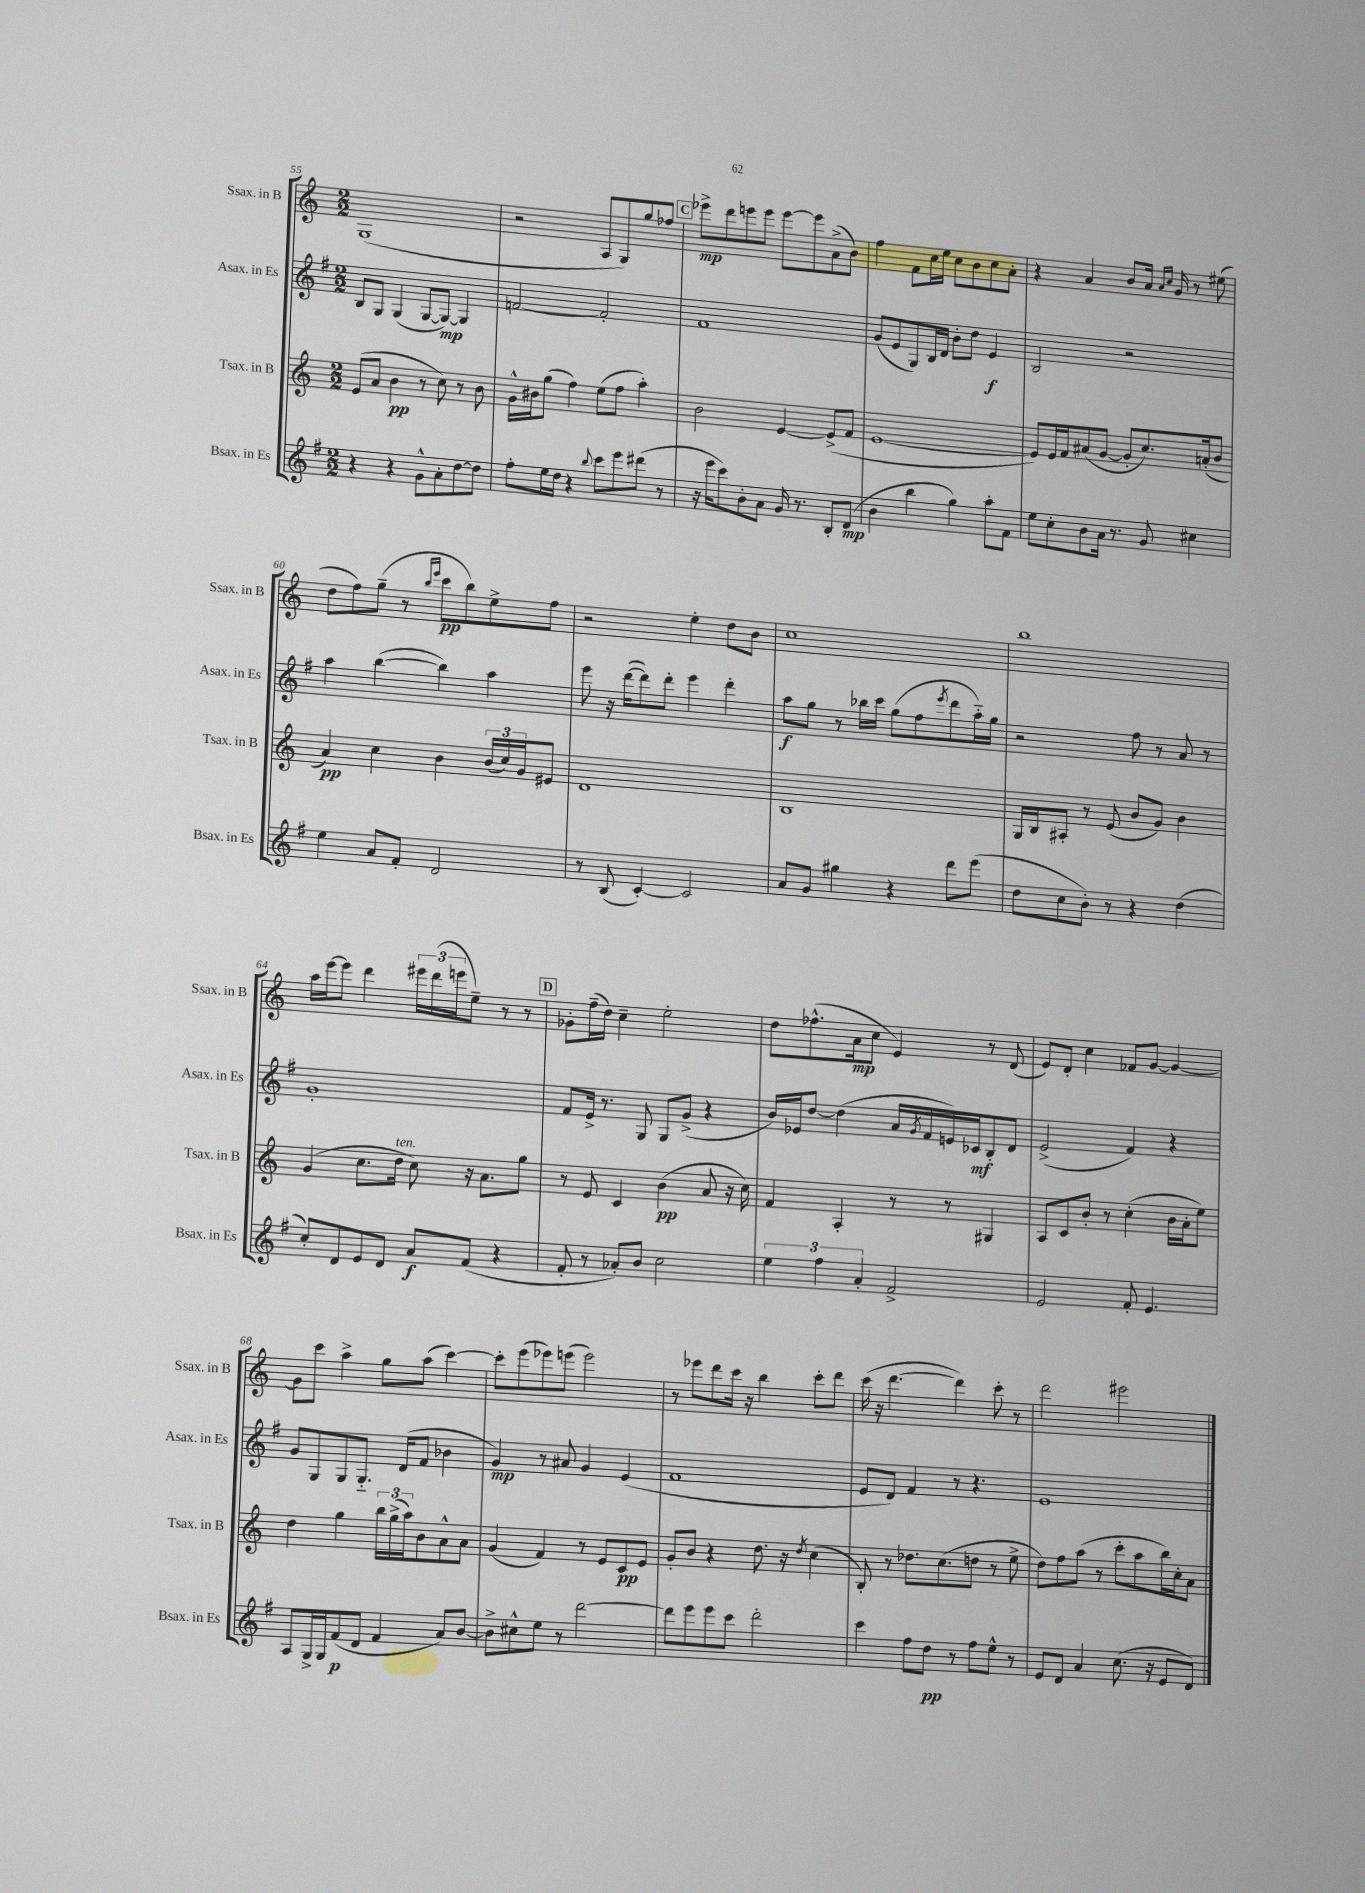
<<
\new StaffGroup <<
\new Staff = "s0" \with { instrumentName = "Ssax. in B" shortInstrumentName = "Ssax. in B" } {
    \clef treble \key c \major \numericTimeSignature \time 2/2
    g1( |
    r2 a8 g8) g''8 fes''8 |
    \mark \markup { \box "C" } ees'''8->\mp d'''8 e'''8 e'''8 e'''8~ e'''8 a'8->( b'8) |
    f''4 f'8 c''16 e''16 c''8 b'8 c''8 a'8-. |
    r4 a'4 b'8 a'16 \grace { a'16 c''16 } g'16 r8 eis''8( |
    d''8 f''8) g''8--( r8 \grace { b''16 e'''16 } c'''8\pp b''8) e''8-> f''8 |
    r2 e''4-. d''8 b'8 |
    c''1 |
    b''1 |
    a''16 e'''16~ e'''8 d'''4 \tuplet 3/2 { eis'''16 d'''16( e'''16 } e''8--) r8 r8 |
    \mark \markup { \box "D" } ges'8-. f''16--( d''16) c''4-- e''2-. |
    d''8 fes''8.-^( a'16\mp c''8 e'4) r8 d'8( |
    e'8) d'8-. c''4 fes'8 g'8~ g'4~ |
    g'8 c'''8 a''4-> g''8 a''8( c'''4~) |
    c'''8-. e'''8( ees'''8) e'''8( e'''2) |
    r8 ees'''8 d'''8 c'''16 r16 b''4 c'''8-. d'''8 |
    c'''16( r16 d'''4.~ d'''4) c'''8-. r8 |
    d'''2 eis'''2 \bar "|." |
}
\new Staff = "s1" \with { instrumentName = "Asax. in Es" shortInstrumentName = "Asax. in Es" } {
    \clef treble \key g \major \numericTimeSignature \time 2/2
    b8 g8 g4( g8~ g8~\mp) g4 |
    f'2~ f'2-. |
    \mark \markup { \box "C" } fis'1 |
    g'8( e'8 g8) b16 d'16 b'8-. d''8 e'4\f |
    b2 r2 |
    a''4 b''4~( b''4) a''4 |
    e'''8 r16 d'''16~( d'''8) d'''8-. e'''4 d'''4-. |
    a''8\f g''8 r8 bes''16 c'''16 g''8( fis''8 \acciaccatura { e'''8 } d'''8 a''16-_) g''16 |
    r2 fis''8 r8 a'8 r8 |
    g'1-. |
    \mark \markup { \box "D" } fis'8 e'16-> r8. g8 g8 g'8->( r4 |
    b'16) ees'16 d''8~ d''4( a'16 \acciaccatura { g'8 } fis'16 e'16) ces'16\mf b8-. d'8 |
    e'2->( fis'4) r4 |
    g'8 g8 g8 g8.-_ d'16( fis'8 bes'4 |
    g'4\mp) r8 ais'8 g'4 e'4( |
    fis'1 |
    e'8 d'8) fis'4 r8 r4. |
    e'1 \bar "|." |
}
\new Staff = "s2" \with { instrumentName = "Tsax. in B" shortInstrumentName = "Tsax. in B" } {
    \clef treble \key c \major \numericTimeSignature \time 2/2
    e'8( a'8 b'4\pp r8 c''8) r8 b'8 |
    g'16-^ bis'16 g''8( f''4) e''8( f''8 a''4-.) |
    \mark \markup { \box "C" } b'2 e'4~ e'8->( f'8 |
    e'1~ |
    e'8) e'16 f'16 ais'8( g'8~ g'8-. c''8.) a'16-.( b'8 |
    a'4\pp) c''4 b'4 \tuplet 3/2 { b'16( c''16) g'16 } eis'8 |
    d'1 |
    b1 |
    g16 b16 ais8-. r8 e'8( b'8 g'8) b'4 |
    g'4( c''8. d''16^\markup { \italic "ten." } c''8) r16 a'8. g''8 |
    \mark \markup { \box "D" } r8 e'8 c'4 b'4\pp( a'8 r16 c''16) |
    f'4 a4-. r8 r8 gis4 |
    a8 c'8 b'8-. r8 c''4-.( b'16 a'16-. e''8) |
    d''4 g''4 \tuplet 3/2 { b''16 g''16->( a''16) } b'8 a'8-^ a'8 |
    g'4( f'4) r8 e'8 c'8\pp e'8 |
    g'8-. b'8 r4 d''8. r16 \acciaccatura { d''8 } c''4( |
    b8-.) r8 des''8. c''8.( d''8 r8 e''8-> |
    d''8) f''8 a''8( r8 c'''8-. a''8 b''16) c''16-. a'8 \bar "|." |
}
\new Staff = "s3" \with { instrumentName = "Bsax. in Es" shortInstrumentName = "Bsax. in Es" } {
    \clef treble \key g \major \numericTimeSignature \time 2/2
    r4 r4 g'8-^ a'8-. d''8~ d''8 |
    fis''8-. e''16 d''16 r4 \appoggiatura { b''8 } c'''8 e'''8 dis'''8( r8 |
    \mark \markup { \box "C" } r16 e'''16 c'''8) b'8-. a'8 g'16 r8. b8-. d'8\mp( |
    b'4 b''4 g''4) a''8-. fis'8 |
    e''8 c''8-. b'8 a'16 r8. g'8 cis''4 |
    e''4 a'8 fis'8-. d'2 |
    r8 b8( c'4~-.) c'2 |
    a'8 g'8 gis''4 r4 d'''8 e'''8( |
    d''8 c''8 b'8-.) r8 r4 d''4( |
    c''8-.) d'8 e'8 d'8 a'8\f fis'8( r4 |
    \mark \markup { \box "D" } fis'8-. r8 aes'8-.) b'8 c''2 |
    \tuplet 3/2 { e''4 fis''4 a'4-. } fis'2-> |
    e'2 fis'8-. e'4. |
    a8 g16-> g16 fis'8\p( d'8 fis'4 a'8) b'8~ |
    b'8-> cis''8-^ e''8 r8 d'''2~ |
    d'''8 e'''8 e'''8 c'''8 d'''2-. |
    c'''4 fis''8 d''8\pp r8 fis''8 e''8-^ r8 |
    e'8 d'8 a'4 c''8.( r16 e'8 d'8) \bar "|." |
}
>>
>>
\layout { \context { \Score currentBarNumber = #55 } }
